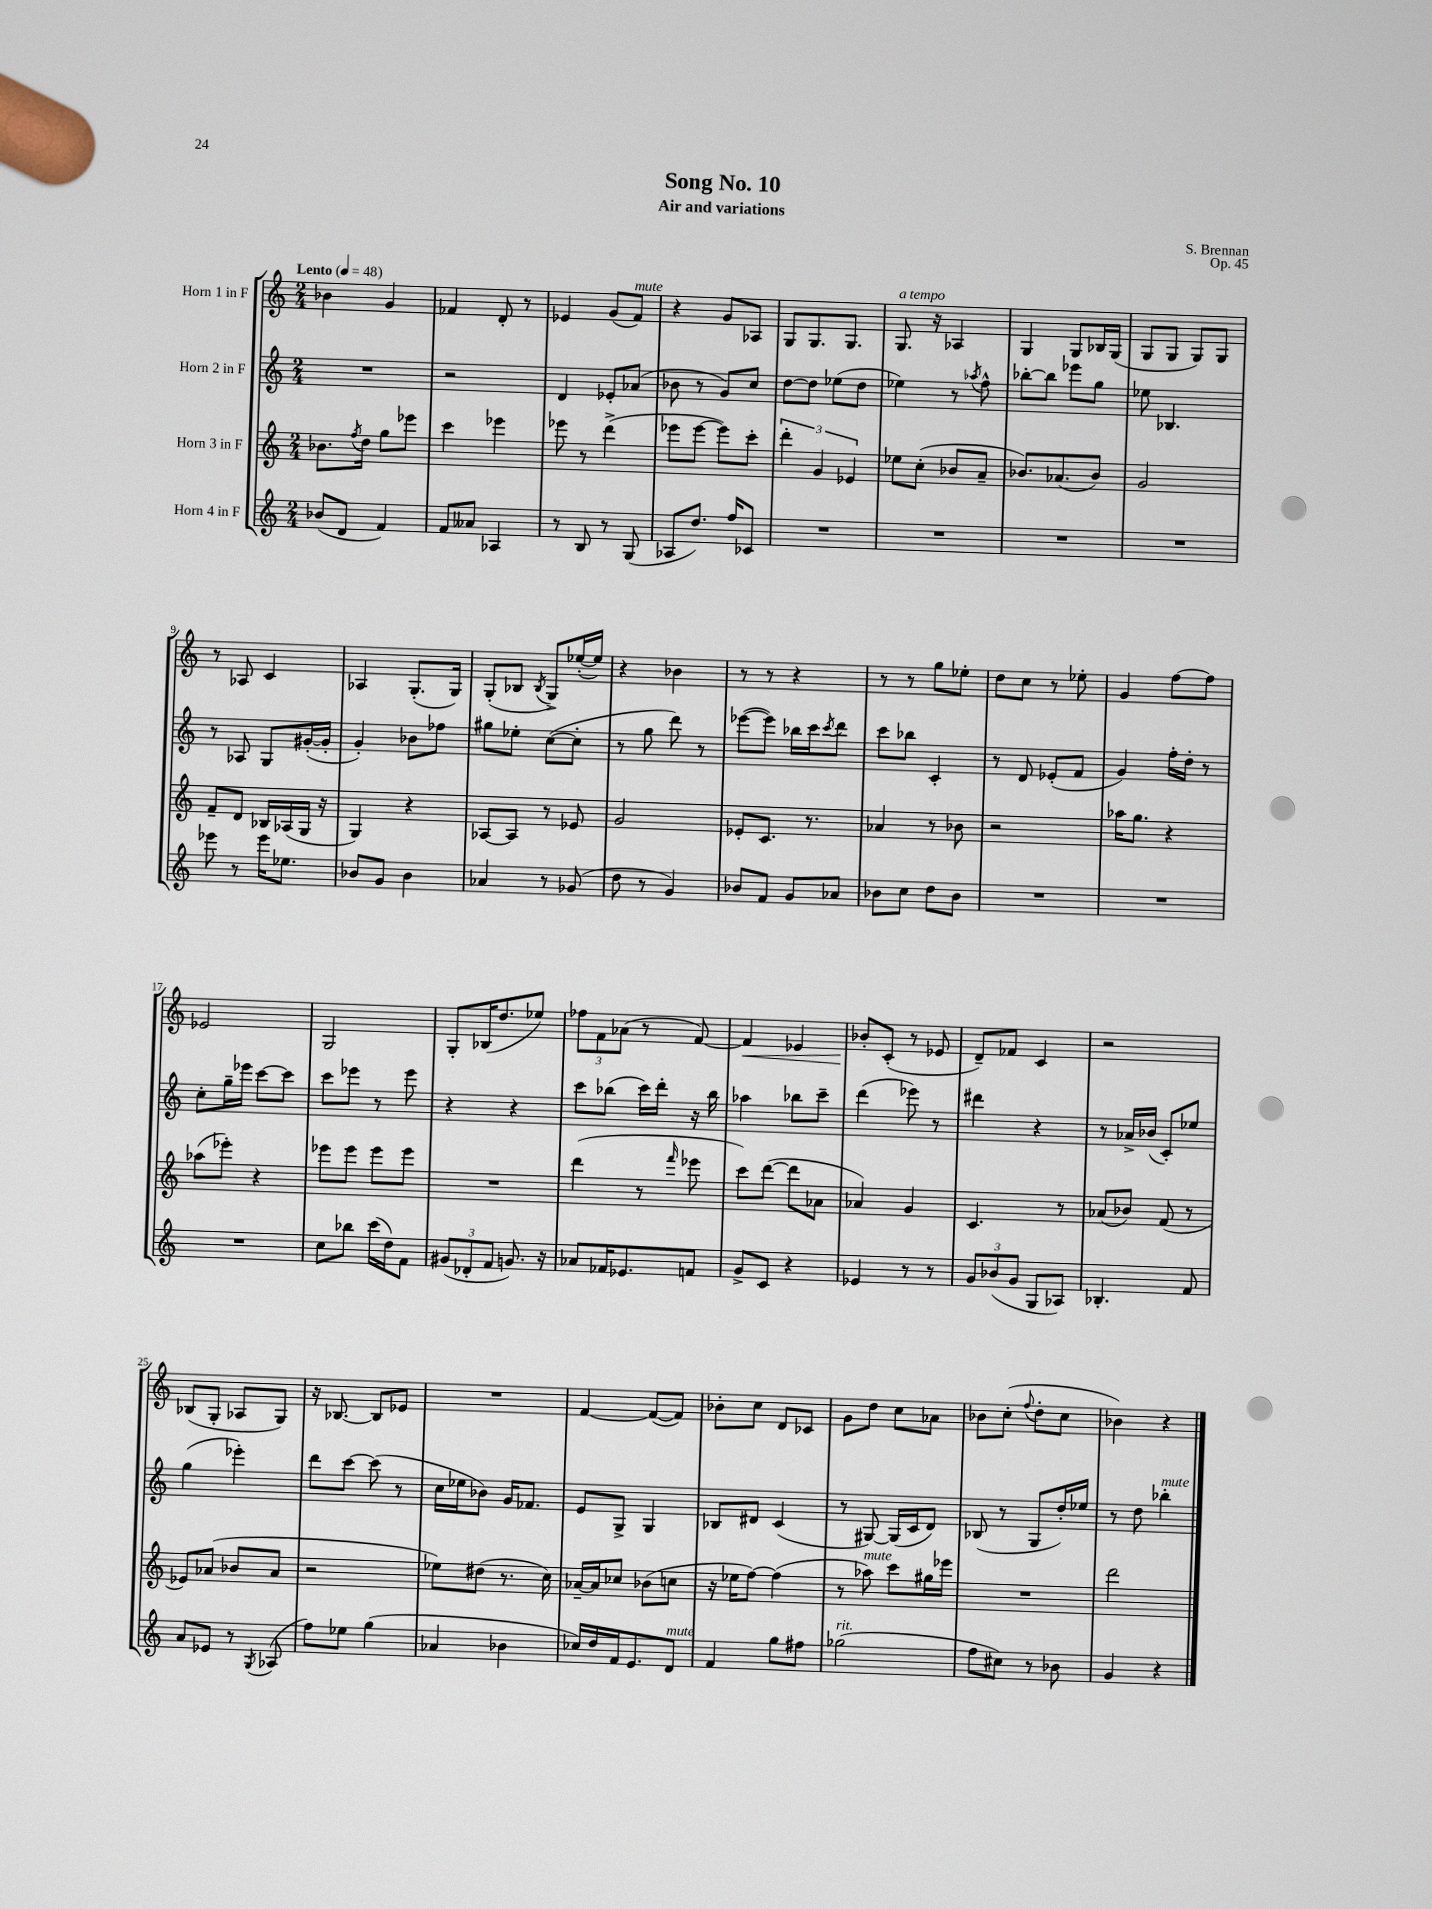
\header { title = "Song No. 10" composer = "S. Brennan" subtitle = "Air and variations" opus = "Op. 45" }
<<
\new StaffGroup <<
\new Staff = "s0" \with { instrumentName = "Horn 1 in F" } {
    \clef treble \key c \major \numericTimeSignature \time 2/4 \tempo "Lento" 4 = 48
    bes'4 g'4 |
    fes'4 d'8-. r8 |
    ees'4 g'8( f'8^\markup { \italic "mute" }) |
    r4 g'8 aes8 |
    g8 g8. g8. |
    g8.^\markup { \italic "a tempo" } r16 aes4 |
    g4 g8 bes16 g16( |
    g8 g8 g8) g8 |
    r8 aes8 c'4 |
    aes4 g8.-.( g16) |
    g8-.( bes8 \acciaccatura { bes8 } g8->) ees''16~-.( ees''16) |
    r4 bes'4 |
    r8 r8 r4 |
    r8 r8 g''8 ees''8-. |
    d''8 c''8 r8 ees''8-. |
    g'4 f''8~ f''8 |
    ees'2 |
    g2 |
    g8-. bes16( d''8. ees''8) |
    \tuplet 3/2 { fes''8 f'8 aes'8( } r8 f'8~) |
    f'4\< ees'4 |
    bes'8-.\! c'8-.( r8 ees'8 |
    d'8--) fes'8 c'4 |
    r2 |
    bes8( g8-. aes8 g8) |
    r16 bes8.~ bes8 ees'8 |
    R2 |
    f'4~ f'8~( f'8) |
    bes'8-. c''8 d'8 ces'8 |
    g'8 d''8 c''8 aes'8 |
    bes'8 c''8-.( \appoggiatura { f''8 } d''8-. c''8 |
    bes'4) r4 \bar "|." |
}
\new Staff = "s1" \with { instrumentName = "Horn 2 in F" } {
    \clef treble \key c \major \numericTimeSignature \time 2/4
    R2 |
    r2 |
    d'4 ees'8-. aes'8( |
    bes'8 r8 g'8) c''8 |
    d''8~ d''8 ees''8( d''8 |
    ees''4) r8 \acciaccatura { aes''8 } f''8-^ |
    bes''8~-. bes''8 ees'''8 g''8 |
    ees''8 bes4. |
    r8 aes8 g8 gis'16~-.( gis'16-. |
    g'4-.) bes'8 fes''8 |
    gis''8 ees''8-. c''8~( c''8-. |
    r8 g''8 d'''8) r8 |
    ees'''8~( ees'''8) bes''16 c'''16 \acciaccatura { c'''8 } d'''8 |
    c'''8 bes''8 c'4-. |
    r8 d'8 ees'8-.( f'8 |
    g'4) f''16-. d''16-. r8 |
    c''8-. g''16-- ees'''16 c'''8~ c'''8 |
    c'''8 ees'''8 r8 ees'''8 |
    r4 r4 |
    c'''8 bes''8( c'''16) d'''16-. r16 bes''16 |
    aes''4 bes''8 c'''8-- |
    d'''4( ees'''8) r8 |
    dis'''4 r4 |
    r8 aes'16-> bes'16( c'8-.) ees''8 |
    g''4( ees'''4-.) |
    d'''8 c'''8~ c'''8( r8 |
    c''16 ees''16 bes'8) g'16 fes'8. |
    e'8 g8-> g4 |
    bes8 dis'8 c'4( |
    r8 gis8~) gis16( c'16 d'8) |
    bes8( r8 g8 d''16-.) ees''16 |
    r8 d''8 bes''4-.^\markup { \italic "mute" } \bar "|." |
}
\new Staff = "s2" \with { instrumentName = "Horn 3 in F" } {
    \clef treble \key c \major \numericTimeSignature \time 2/4
    bes'8. \acciaccatura { f''8 } d''16 g''8 ees'''8 |
    c'''4 ees'''4 |
    ees'''8 r8 d'''4->( |
    ees'''8 ees'''8~ ees'''8) c'''8-. |
    \tuplet 3/2 { d'''4-. g'4 ees'4 } |
    ees''8 c''8-.( bes'8 a'8-- |
    bes'8.) aes'8.( bes'8) |
    g'2 |
    f'8-- d'8 bes16 aes16( g16 r16 |
    g4) r4 |
    aes8~ aes8 r8 ees'8 |
    g'2 |
    ees'8-. c'8. r8. |
    aes'4 r8 bes'8 |
    r2 |
    aes''16 g''8. r4 |
    aes''8( ees'''8-.) r4 |
    ees'''8 ees'''8 ees'''8 ees'''8 |
    R2 |
    d'''4( r8 \grace { f'''16 } ees'''8 |
    c'''8) d'''8~( d'''8 aes'8 |
    aes'4) g'4 |
    c'4. r8 |
    aes'8( bes'8) f'8( r8 |
    ees'8) aes'8( bes'8 aes'8 |
    r2 |
    ees''8) dis''8( r8. c''16) |
    aes'16~-- aes'16 ces''8 bes'8( c''8 |
    r16 ees''16 f''8~) f''4( |
    r8 aes''8^\markup { \italic "mute" }) c'''8 gis''16 ees'''16 |
    R2 |
    d'''2 \bar "|." |
}
\new Staff = "s3" \with { instrumentName = "Horn 4 in F" } {
    \clef treble \key c \major \numericTimeSignature \time 2/4
    bes'8( d'8 f'4) |
    f'8 aeses'8 aes4 |
    r8 b8 r8 g8( |
    aes8 d''8.) f''16 ces'8 |
    R2 |
    R2 |
    R2 |
    R2 |
    ees'''8 r8 ees'''16 ees''8. |
    bes'8 g'8 bes'4 |
    aes'4 r8 ges'8( |
    d''8 r8 g'4) |
    bes'8 f'8 g'8 aes'8 |
    bes'8 c''8 d''8 bes'8 |
    R2 |
    R2 |
    R2 |
    c''8 bes''8 c'''16( d''16) f'8 |
    \tuplet 3/2 { gis'8( des'8-. f'8 } g'8.) r16 |
    aes'8 fes'16 ees'8. f'8 |
    g'8-> c'8 r4 |
    ees'4 r8 r8 |
    \tuplet 3/2 { g'8 bes'8( g'8 } g8 aes8) |
    bes4.-. f'8 |
    a'8 ees'8 r8 \acciaccatura { g8 } aes8( |
    f''8) ees''8 g''4( |
    aes'4 bes'4 |
    ces''16) d''16 f'16 e'8. d'8^\markup { \italic "mute" } |
    f'4 g''8 fis''8 |
    ges''2^\markup { \italic "rit." }( |
    f''8 cis''8) r8 bes'8 |
    g'4 r4 \bar "|." |
}
>>
>>
